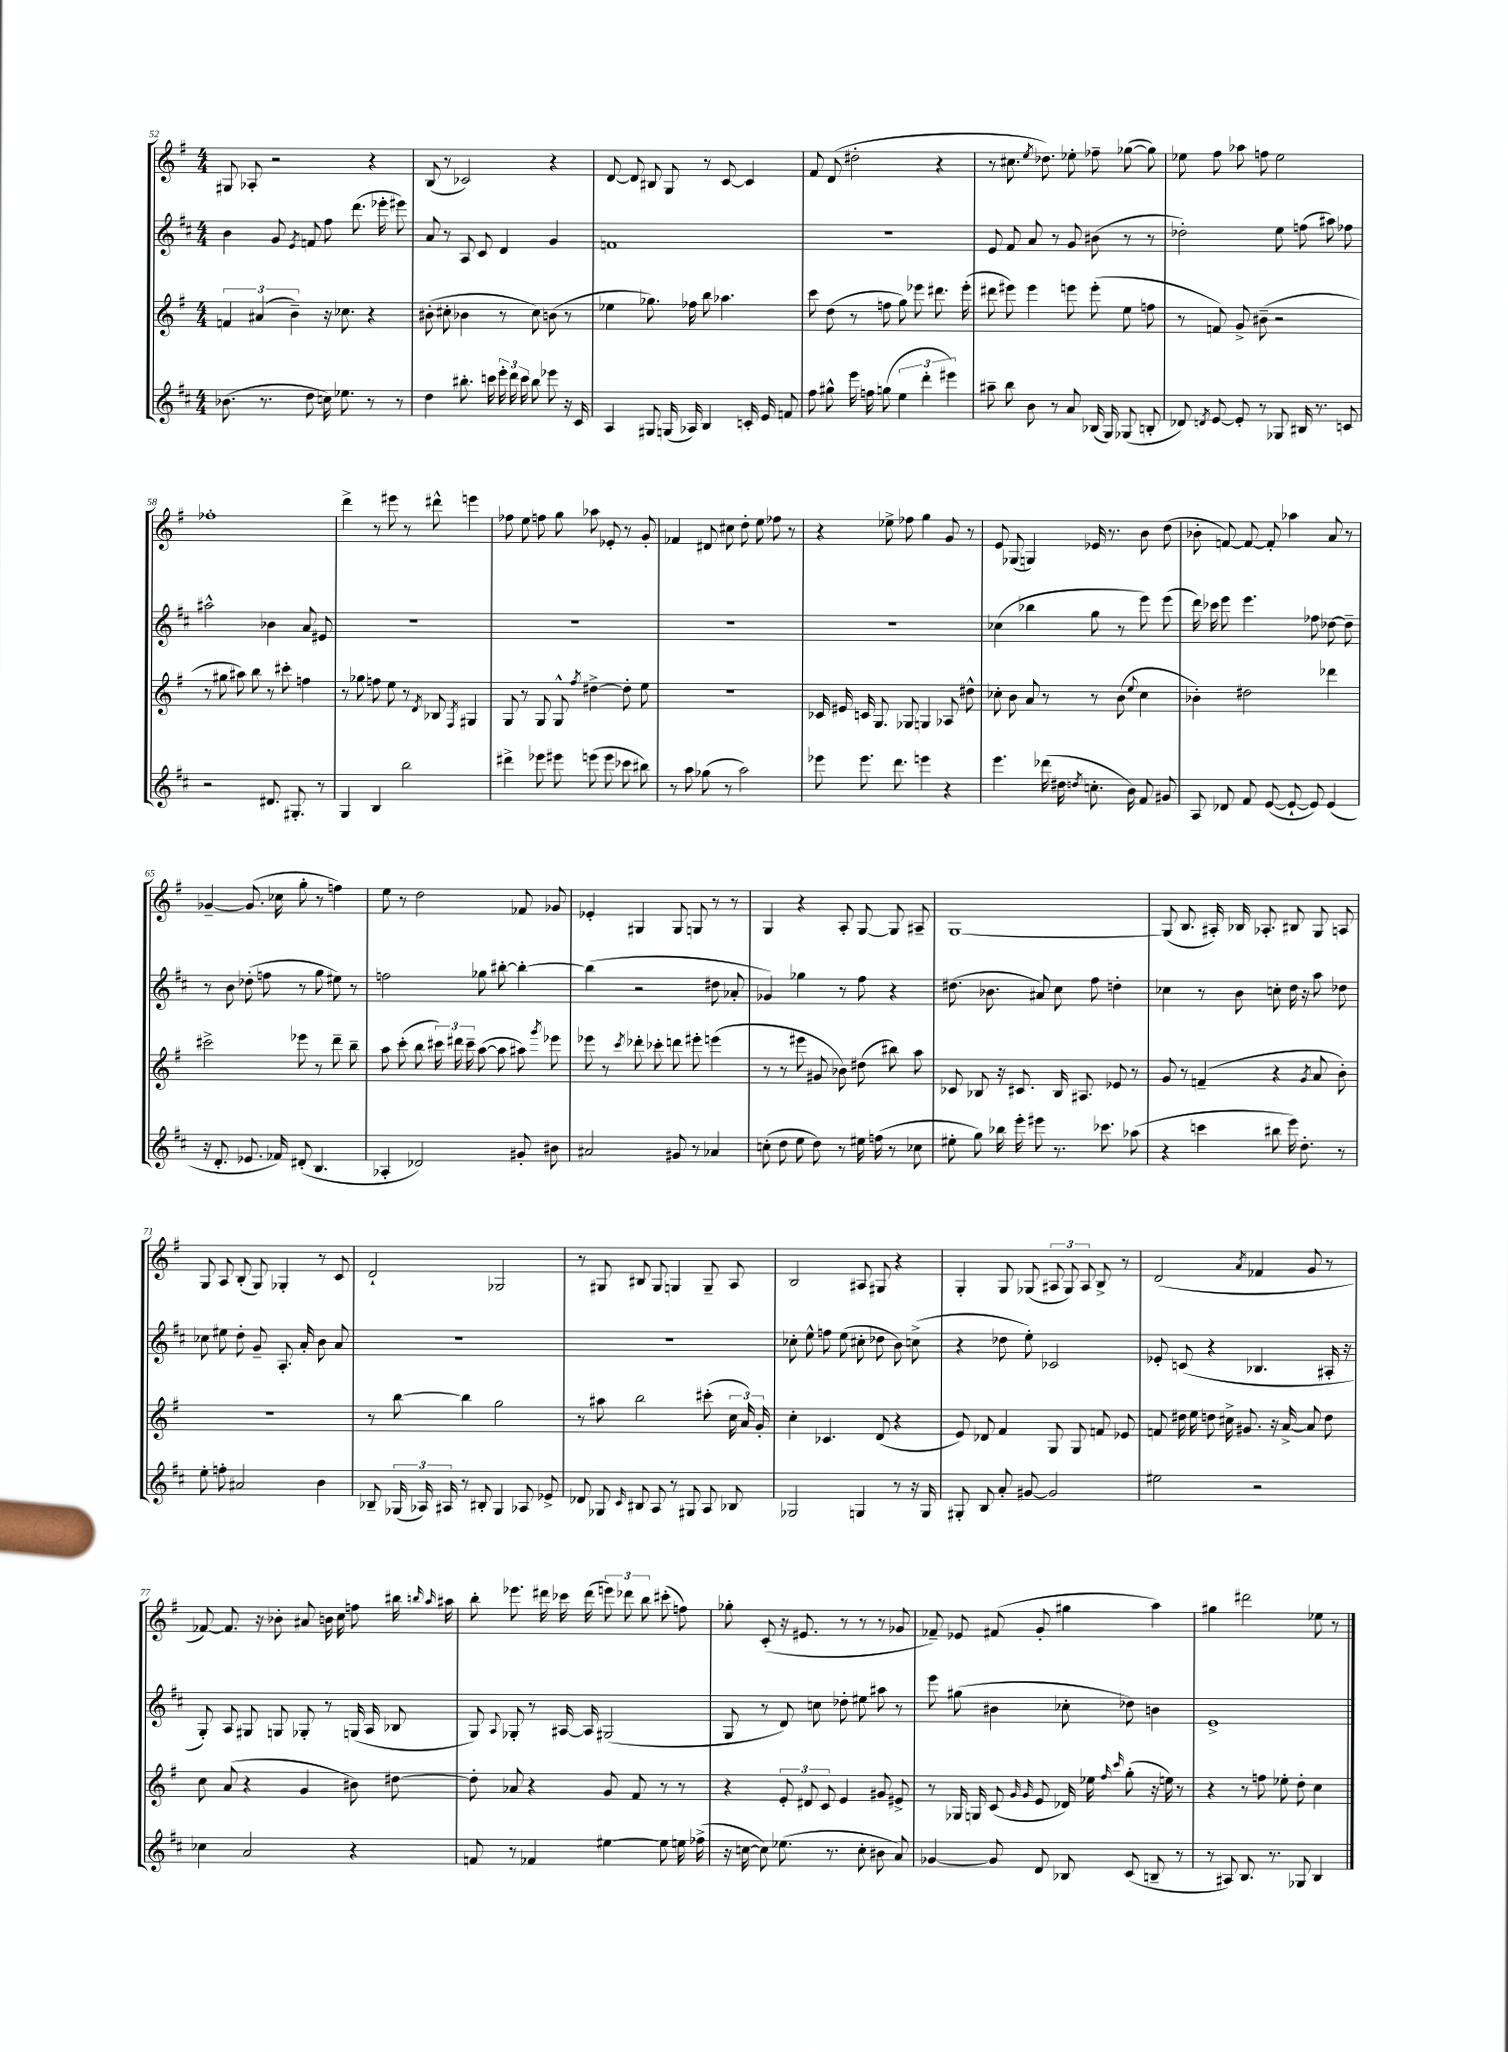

**kern	**kern	**kern	**kern
*part4	*part3	*part2	*part1
*staff4	*staff3	*staff2	*staff1
*clefG2	*clefG2	*clefG2	*clefG2
*k[f#c#]	*k[f#]	*k[f#c#]	*k[f#]
*M4/4	*M4/4	*M4/4	*M4/4
=52	=52	=52	=52
(8.b-X\	6fn/	4b\	8G#X/
.	.	.	8A-X'/
.	(6a#X/	.	.
8.r	.	.	.
.	.	8g/	2r
.	6b~\)	.	.
.	.	8qe/	.
8dd\	.	8fn/	.
16ccn\)	16r	8ff#\	.
8.ee-X\	8.cc-X\	.	.
.	.	(8.ddd\	.
8r	4r	.	4r
.	.	16eee-X'\	.
8r	.	8eee#X\)	.
=53	=53	=53	=53
4dd\	(8b#X'\	8a/	(8B/
.	8cc#X'\	8r	8r
8.bb#X'\	4b-X\	8A/	2c-X/)
.	.	8c#/	.
16cccn\	.	.	.
24eee'\	8r	4d/	.
24ddd\	.	.	.
24ccc\	.	.	.
8bb#\	8cc#\)	.	.
8eee-X\	(8bn\	4g/	4r
16r	8r	.	.
16c#/	.	.	.
=54	=54	=54	=54
4A/	4ee-X\	1fn	[8d/
.	.	.	8d/]
8G#X/	8.gg-X\)	.	8B#X/
(16Gn/	.	.	8G/
16A-X/)	16ff-X\	.	.
4B/	8bb\	.	8r
.	4.aa-X\	.	[8c/
16cn'/	.	.	4c/]
16e/	.	.	.
8fn/	.	.	.
=55	=55	=55	=55
8ff#\	8ccc\	1r	8f#/
8gg#X^^\	(8dd\	.	(8d/
16eee\	8r	.	2dd#X'\
16ffn\	.	.	.
(8ggn\	8ffn\	.	.
6ee\	8gg\)	.	.
.	8eee-X\	.	.
6ddd'\	.	.	.
.	8.ddd#X\	.	4r
6eee#X\)	.	.	.
.	(16eee-'\	.	.
=56	=56	=56	=56
8aa#X~\	8ddd#X\	8e/	8r
8bb\	8eee#X\)	8f#/	8.cc#X\
8b\	4eee#\	8a/	.
.	.	.	8qee/
.	.	.	8.dd-X\)
8r	.	8r	.
8a/	8eeen\	8g/	8ee-X'\
(16B-X/	(8eee'\	(8b#X\	8ff-X~\
16G/)	.	.	.
(8G-X/	8ee\	8r	([8gg-X\
8Bn'/	8ffn\	8r	8gg-\])
=57	=57	=57	=57
8d-X/)	8r	2dd-X'\)	8ee-X\
8qdn/	.	.	.
[8e/	8fn/)	.	8ff#\
8e'/]	8g^/	.	8aa-X\
8r	(8b#X~\	.	8ffn\
8G-X/	2r	8ee\	2ee-\
16B#X/	.	(8ffn\	.
8.r	.	.	.
.	.	8aa#X\)	.
8cn/	.	8ff-X\	.
!!LO:LB:g=z
=58	=58	=58	=58
2r	8r	2aa#X^^\	1ff-X'
.	8gg#X\	.	.
.	8aa#X\)	.	.
.	8bb\	.	.
8.d#X/	8r	4b-X\	.
.	8ccc#X'\	.	.
8.G#X'/	.	.	.
.	4ffn\	8a/	.
8r	.	8e#X/	.
=59	=59	=59	=59
4G/	8r	1r	4ddd^\
.	8gg-X\	.	.
4B/	8ffn\	.	8r
.	8ee\	.	8eee#X\
2bb\	8r	.	8r
.	8qd/	.	.
.	8B-X/	.	8ddd#X^^\
.	8qF#/	.	.
.	4G#X/	.	4eeen\
=60	=60	=60	=60
4ddd#X^\	8G/	1r	8ff-X\
.	8r	.	8ee\
8eee-X\	8G/	.	8ffn\
8eee#X\	8G^^/	.	8gg\
.	8qff#/	.	.
(8eeen\	[4dd#X^\	.	8aa-X\
8eee\	.	.	8e-X'/
8ccc-X\	8dd#'\]	.	8r
8bb#X\)	8ee\	.	8g'/
=61	=61	=61	=61
8r	1r	1r	4f-X/
8aa\	.	.	.
(8gg-X\	.	.	8d#X/
8r	.	.	8cc#X\
2aa\)	.	.	8dd'\
.	.	.	8ee\
.	.	.	8ff-X\
.	.	.	8r
=62	=62	=62	=62
8eee-X\	16c-X/	1r	4r
.	16e#X/	.	.
8.eee-\	16cn/	.	.
.	8.G/	.	.
.	.	.	8ee-X^\
8.ddd\	.	.	.
.	8G-X/	.	8ff-X\
4eeen\	4Gn/	.	4gg\
4r	8A-X/	.	8g/
.	8dd#X^^\	.	8r
=63	=63	=63	=63
4.eee\	8cc-X'\	(4cc-X\	8e/
.	8b\	.	(8G-X/
.	8a/	4bb-X\	4Gn/)
(16ddd-X\	8r	.	.
16dd#X\	.	.	.
8qddn/	.	.	.
8.ccn'\	8r	8gg\	16e-X/
.	.	.	8.r
.	(8b\	8r	.
16b\)	.	.	.
.	8qqee/	.	.
8f#/	4cc-\	8eee\)	8b\
8g#X/	.	(8eee\	(8dd\
=64	=64	=64	=64
8A/	4b-X'\)	16ddd\)	8b-X'\
.	.	16ccc-X\	.
8d-X/	.	8eee\	[8fn/)
8f#/	2dd#X\	4.eee\	8f/_
([8e/	.	.	8f'/]
8e`/_	.	.	4aa-X\
8e/])	.	8ff-X\	.
(4e/	4ddd-X\	[8dd-X\	8a/
.	.	8dd-~\]	8r
!!LO:LB:g=z
=65	=65	=65	=65
16r	2ccc#X^\	8r	[4g-X~/
8.d'/	.	.	.
.	.	8b\	.
8.e-X/	.	(8dd-X'\	(8.g-/]
.	.	8ffn\	.
16f-X/)	.	.	16cc-X\
(8d#X'/	8eee-X\	8r	8gg'\
4.B/	8r	8gg\	8r
.	8ddd~\	8ee#X\)	4ffn\)
.	8bb~\	8r	.
=66	=66	=66	=66
4A-X'/	8aa\	2ffn\	8ee\
.	(8ccc'\	.	8r
2d-X/)	8bb\	.	2dd\
.	24ccc#X\)	.	.
.	24ddd#X\	.	.
.	24ccc#~\	.	.
.	([8aa\	8gg-X\	.
.	8aa\]	[8bb#X'\	.
8g#X'/	8aa#X\)	4bb#'\_	8f-X/
.	8qggg/	.	.
8b#X\	8eee-X\	.	8g-X/
=67	=67	=67	=67
2a#X/	8eee-X\	(4bb#\]	4e-X'/
.	8r	.	.
.	8qccc/	.	.
.	8ddd-X'\	2r	4G#X/
.	8ccc-X'\	.	.
8g#X/	8dddn\	.	8G#/
8r	8eee#X'\	.	8Gn/
4a-X/	(4eeen\	8dd#X\	8r
.	.	8a-X'/	8r
=68	=68	=68	=68
(8ccn'\	8r	4g-X/)	4G/
8dd\	8r	.	.
8ee\	8eee#X\	4gg-X\	4r
8dd\)	8g#X/	.	.
8r	8b-X\)	8r	8A'/
16ee#X\	(8dd#X\	8ff#\	[8G/
(16ffn\	.	.	.
8r	8bb#X\)	4r	8G/]
8cc-X\	8aa\	.	8A#X~/
=69	=69	=69	=69
8ee#X'\	8c-X/	(8.dd#X\	[1G
8gg\)	8B-X/	.	.
.	.	8.b-X\	.
16bb-X\	16r	.	.
16eee'\	8.c#X/	.	.
8eee#X\	.	8a#X/)	.
8.r	16B-/	8cc#\	.
.	8.A#X/	.	.
.	.	8ff#\	.
8.ccc-X\	.	.	.
.	8e-X/	4ddn'\	.
(8aa-X\	8r	.	.
=70	=70	=70	=70
4r	8g/	4cc-X\	(8G/]
.	8r	.	8.B/
4cccn\	(4fn~/	8r	.
.	.	.	16A#X'/)
.	.	8b\	16B-X/
.	.	.	8.A-X'/
8bb#X\	4r	8ccn'\	.
16eee\)	.	16dd\	8B#X/
8.dd'\	.	16r	.
.	8qg/	.	.
.	8a/	8aa\	8G/
8r	8b'\)	8dd-X\	8An/
!!LO:LB:g=z
=71	=71	=71	=71
8ee'\	1r	8cc-X\	8G/
8ffn'\	.	8ee#X\	8A/
2a#X/	.	8dd'\	(8B'/
.	.	8g~/	8G/)
.	.	8.A'/	4G-X'/
.	.	16a'/	.
4b\	.	8b\	8r
.	.	8a/	8c/
=72	=72	=72	=72
8B-X~/	8r	1r	2d`/
(24G-X/	[8bb\	.	.
24A-X/)	.	.	.
24A#X/	.	.	.
8r	4bb\]	.	.
8B#X'/	.	.	.
4G-/	2gg\	.	2G-X/
8A-X/	.	.	.
8e-X^/	.	.	.
=73	=73	=73	=73
8d-X/	8r	1r	8r
8G-X/	8aa#X\	.	8G#X/
16qqc#/	.	.	.
8B#X/	2bb\	.	8B#X/
8A/	.	.	8G#/
8r	.	.	4Gn/
8G#X/	.	.	.
8A/	(8ccc#X'\	.	8G~/
8B-X/	24cc\	.	8A/
.	24a/)	.	.
.	24g'/	.	.
=74	=74	=74	=74
2G-X/	4cc'\	8cc-X'\	2B/
.	.	8ee^^\	.
.	4.c-X/	8ffn\	.
.	.	(8ee\	.
4Gn/	.	8cc#X'\	8A#X/
.	(8d/	8dd-X\	8G#X/
8r	4r	8b\)	4r
16r	.	(8ccn^\	.
16G/	.	.	.
=75	=75	=75	=75
8G#X'/	8e/)	4r	4G'/
8B/	8d-X/	.	.
8a'/	4f#/	8dd-X\	8G/
[8g#X/	.	8ee'\)	(8G-X/
2g#/]	8G/	2c-X/	12A#X/
.	.	.	12G-/)
.	8G/	.	.
.	.	.	12A#/
.	8fn/	.	8B^/
.	8e-X/	.	8r
=76	=76	=76	=76
2ee#X\	8fn/	8e-X'/	(2d/
.	16dd#X\	(8cn/	.
.	16ee\	.	.
.	8ddn\	4r	.
.	16cc#X^\	.	.
.	8.g#X/	.	.
.	.	.	8qa/
2r	.	4.B-X/	4f-X/
.	16r	.	.
.	[16a^/	.	.
.	8a/]	.	8g/
.	8dd\	16A#X'/	8r
.	.	16r	.
!!LO:LB:g=z
=77	=77	=77	=77
4cc-X\	8cc\	8G'/)	[8f-X/)
.	(8a/	8A/	8.f-/]
2a/	4r	8G#X/	.
.	.	.	16r
.	.	8Gn/	8b-X'\
.	4g/	8G-X'/	8a#X/
.	.	8r	16bn\
.	.	.	16cc\
4r	8b#X\)	(16Gn/	8ffn\
.	.	16A/	.
.	[8dd#X\	8B-X/	16bb#X\
.	.	.	16qqbbn/
.	.	.	16qqaa/
.	.	.	16aa#X\
=78	=78	=78	=78
8fn/	8dd#'\]	8G/)	8bb'\
.	.	8qqA/	.
8r	8a-X/	8G-X'/	8.eee-X\
4f-X/	4r	8r	.
.	.	.	16ddd#X\
.	.	[16A#X/	16ccc-X\
.	.	16A#/]	(16ddd#\
[4ee#X\	8g/	(2G#X/	12eeen\)
.	.	.	12ddd-X\
.	8f#/	.	.
.	.	.	12bb\
8ee#\]	8r	.	(8ccc#X'\
16een\	8r	.	8ffn\)
(16ff-X^\	.	.	.
=79	=79	=79	=79
16r	4r	8G/	8gg-X'\
[16ccn\	.	.	.
8cc\])	.	8r	(8c'/
(8.ee-X\	12e'/	8d/)	16r
.	.	.	8.e#X/
.	12d#X/	.	.
.	.	8ccn\	.
.	12c/	.	.
8.r	.	.	.
.	4e/	8dd-X'\	8r
8cc'\	.	8ee#X\	8r
8b#X\	8g#X/	8aa#X\	8r
8a/)	8e#X^/	8r	8g-X/
=80	=80	=80	=80
[4g-X/	8r	8eee\	8f-X~/)
.	16G-X/	(8gg#X\	8e-X/
.	16Gn/	.	.
8g-/]	(8c/	4b#X\	(8f#X/
.	16qqg/	.	.
.	16qqg/	.	.
8d/	8e/	.	8g'/
8B-X/	16d-X/)	8cc-X'\	4gg#X\
.	16ee-X\	.	.
.	16qqff#/	.	.
.	16qqccc/	.	.
(8c#/	(8gg'\	8dd-X\)	.
8Bn~/	16r	4bn\	4aa\)
.	16een\)	.	.
8r	8r	.	.
=81	=81	=81	=81
8r	4r	1e^	4gg#X\
8A#X/)	.	.	.
8.B/	8r	.	2ddd#X\
.	8ffn\	.	.
8.r	.	.	.
.	8ee-X'\	.	.
8G-X/	8dd'\	.	.
4B/	4cc\	.	8ee-X\
.	.	.	8r
==	==	==	==
*-	*-	*-	*-
